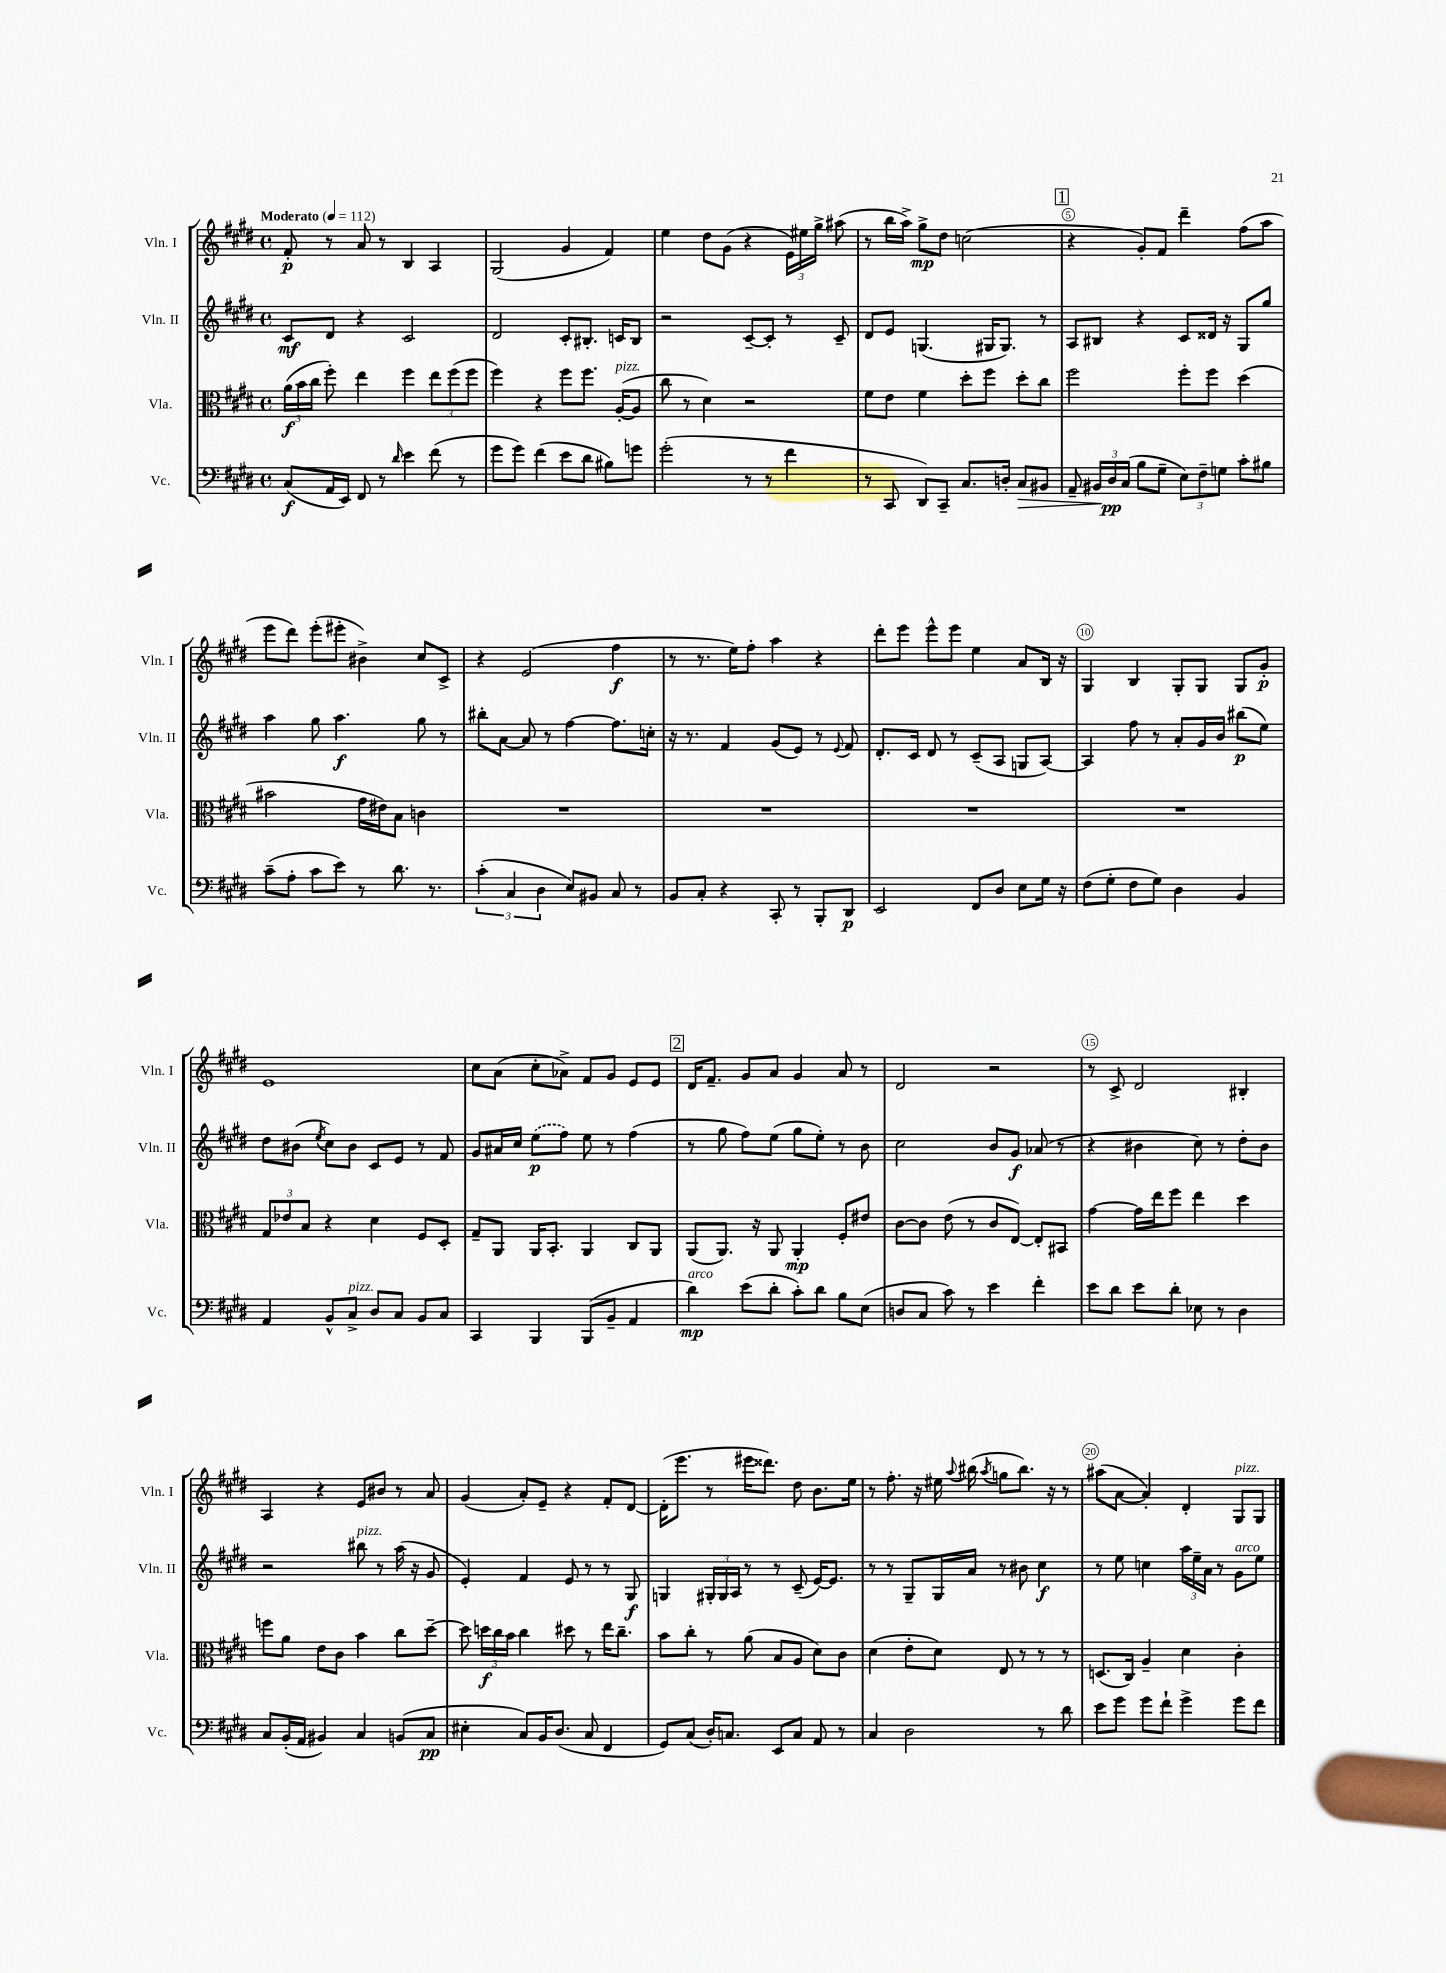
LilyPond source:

<<
\new StaffGroup <<
\new Staff = "s0" \with { instrumentName = "Vln. I" shortInstrumentName = "Vln. I" } {
    \clef treble \key e \major \defaultTimeSignature \time 4/4 \tempo "Moderato" 4 = 112
    \autoBeamOff fis'8-.\p r8 a'8 r8 b4 a4 |
    gis2( gis'4 fis'4) |
    e''4 dis''8[ gis'8]( r4 \tuplet 3/2 { e'16[) eis''16 gis''16]-> } ais''8( |
    r8 b''16[ a''16]->) gis''8[->\mp dis''8] c''2( |
    \mark \markup { \box "1" } r4 gis'8[-.) fis'8] dis'''4-- fis''8[( a''8] |
    e'''8[ dis'''8]) e'''8[-.( eis'''8]-. bis'4->) cis''8[ cis'8]-> |
    r4 e'2( fis''4\f |
    r8 r8. e''16[) fis''8]-. a''4 r4 |
    dis'''8[-. e'''8] e'''8[-^ e'''8] e''4 a'8[ b16] r16 |
    gis4 b4 gis8[-. gis8] gis8[ gis'8]-.\p |
    e'1 |
    cis''8[ a'8]( cis''8[-. aes'8]->) fis'8[ gis'8] e'8[ e'8] |
    \mark \markup { \box "2" } dis'16[ fis'8.]-- gis'8[ a'8] gis'4 a'8 r8 |
    dis'2 r2 |
    r8 cis'8-> dis'2 bis4-. |
    a4 r4 e'8[ bis'8] r8 a'8 |
    gis'4( a'8[-.) e'8]-- r4 fis'8[-. dis'8]~ |
    dis'16[-.( e'''8.] r8 eis'''16[ disis'''8.]) dis''8 b'8.[ e''16] |
    r8 fis''8.-. r16 eis''16 \appoggiatura { a''8 } bis''16( \acciaccatura { a''8 } g''8[ bis''8.]) r16 r8 |
    ais''8[( a'8]~ a'4-.) dis'4-. gis8[^\markup { \italic "pizz." } gis8] \bar "|." |
}
\new Staff = "s1" \with { instrumentName = "Vln. II" shortInstrumentName = "Vln. II" } {
    \clef treble \key e \major \defaultTimeSignature \time 4/4
    \autoBeamOff cis'8[\mf dis'8] r4 cis'2 |
    dis'2 cis'8[-. bis8.]-. c'16[ bis8] |
    r2 cis'8[~-- cis'8]-. r8 cis'8-- |
    dis'8[ e'8] g4.( gis16[ gis8.]) r8 |
    \mark \markup { \box "1" } a8[ bis8] r4 cis'8[ disis'16] r16 gis8[ gis''8] |
    a''4 gis''8 a''4.\f gis''8 r8 |
    bis''8[-. a'8]~ a'8 r8 fis''4~ fis''8.[ c''16]-. |
    r16 r8. fis'4 gis'8[( e'8]) r8 \appoggiatura { e'8 } fis'8 |
    dis'8.[-. cis'16] dis'8 r8 cis'8[--( a8] g8[ a8]~) |
    a4 fis''8 r8 a'8[-. gis'16 b'16] bis''8[\p( e''8]) |
    dis''8[ bis'8]( \acciaccatura { e''8 } cis''8[) bis'8] cis'8[ e'8] r8 fis'8 |
    gis'8[ ais'16 cis''16] \once \slurDashed e''8[\p( fis''8]) e''8 r8 fis''4( |
    \mark \markup { \box "2" } r8 gis''8 fis''8[) e''8]( gis''8[ e''8]-.) r8 b'8 |
    cis''2 b'8[ gis'8]\f aes'8( r8 |
    r4 bis'4 cis''8) r8 dis''8[-. bis'8] |
    r2 bis''8^\markup { \italic "pizz." } r8 a''16( r16 gis'8 |
    e'4-.) fis'4 e'8 r8 r8 gis8\f |
    g4 \tuplet 3/2 { gis16[-. gis16 a16] } r8 r8 cis'8--( e'16[~) e'8.] |
    r8 r8 gis8[-- gis16 a'16] r8 bis'8 cis''4\f |
    r8 e''8 c''4 \tuplet 3/2 { a''16[ e''16-- a'16] } r8 gis'8[^\markup { \italic "arco" } e''8] \bar "|." |
}
\new Staff = "s2" \with { instrumentName = "Vla." shortInstrumentName = "Vla." } {
    \clef alto \key e \major \defaultTimeSignature \time 4/4
    \autoBeamOff \tuplet 3/2 { a'16[\f( b'16 cis''16] } fis''8-.) e''4 fis''4 \tuplet 3/2 { e''8[ fis''8( fis''8] } |
    fis''4) r4 fis''8[ fis''8.] a16[~-.^\markup { \italic "pizz." }( a8] |
    cis''8 r8 dis'4) r2 |
    fis'8[ e'8] fis'4 dis''8[-. fis''8] dis''8[-. cis''8] |
    \mark \markup { \box "1" } fis''2 fis''8[-. fis''8] dis''4( |
    bis'2 gis'16[ eis'16) b8] c'4 |
    R1 |
    R1 |
    R1 |
    R1 |
    \tuplet 3/2 { gis8[ ees'8 b8] } r4 dis'4 fis8[ dis8]-. |
    gis8[-- a,8] a,16[ b,8.]-. a,4 cis8[ a,8] |
    \mark \markup { \box "2" } a,8[( a,8.]) r16 a,8 a,4-.\mp fis8[-. eis'8] |
    cis'8[~ cis'8] e'8( r8 cis'8[ e8]~) e8[-. bis,8] |
    gis'4~ gis'16[ e''16 fis''8] e''4 dis''4 |
    f''8[ a'8] e'8[ cis'8] b'4 cis''8[ dis''8]~-- |
    dis''8 \tuplet 3/2 { d''16[\f cis''16 b'16] } cis''4 dis''8 r8 e''16[ cis''8.]-- |
    b'8[ cis''8]-. r8 a'8( b8[ a8] dis'8[) cis'8] |
    dis'4( e'8[-. dis'8]) e8 r8 r8 r8 |
    d8.[( cis16]) a4-- dis'4 cis'4-. \bar "|." |
}
\new Staff = "s3" \with { instrumentName = "Vc." shortInstrumentName = "Vc." } {
    \clef bass \key e \major \defaultTimeSignature \time 4/4
    \autoBeamOff cis8[\f( a,16 e,16]) fis,8 r8 \grace { dis'16 } e'4 fis'8( r8 |
    gis'8[ gis'8]) fis'4( e'8[ dis'8] bis8[) g'8] |
    gis'2-.( r8 r8 fis'4 |
    r8 cis,8 dis,8[) cis,8]-- cis8.[ d16]-. cis8[\> bis,8] |
    \mark \markup { \box "1" } a,8-- \tuplet 3/2 { bis,16[\! dis16\pp cis16]( } b8[ gis8]-- \tuplet 3/2 { e8[) fis8-- g8] } cis'8[-. bis8] |
    cis'8[--( a8]-. cis'8[ e'8]) r8 dis'8. r8. |
    \tuplet 3/2 { cis'4-.( cis4 dis4 } e8[) bis,8] cis8 r8 |
    b,8[ cis8]-. r4 cis,8-. r8 b,,8[-. dis,8]\p |
    e,2 fis,8[ dis8] e8[ gis16] r16 |
    fis8[( gis8]-. fis8[ gis8]) dis4 b,4 |
    a,4 b,8[-^ cis8]->^\markup { \italic "pizz." } dis8[ cis8] b,8[ cis8] |
    cis,4 b,,4 b,,8[( b,8]-- a,4 |
    \mark \markup { \box "2" } dis'4\mp^\markup { \italic "arco" }) e'8[( dis'8]-. cis'8[-.) dis'8] b8[ e8]( |
    d8[ cis8] cis'8) r8 e'4 fis'4-. |
    e'8[ dis'8] e'8[ dis'8]-. ees8 r8 dis4 |
    cis8[ b,16-.( a,16] bis,4) cis4 b,8[( cis8]\pp |
    eis4-. cis8[) b,16 dis8.]( cis8 fis,4 |
    gis,8[) cis8]( dis16[-.) c8.] e,8[ c8] a,8 r8 |
    cis4 dis2 r8 dis'8 |
    e'8[ gis'8] gis'8[ fis'8]-! gis'4-> gis'8[ fis'8] \bar "|." |
}
>>
>>
\layout { \context { \Score \override BarNumber.break-visibility = ##(#f #t #t) barNumberVisibility = #(every-nth-bar-number-visible 5) \override BarNumber.stencil = #(make-stencil-circler 0.1 0.3 ly:text-interface::print) } }
